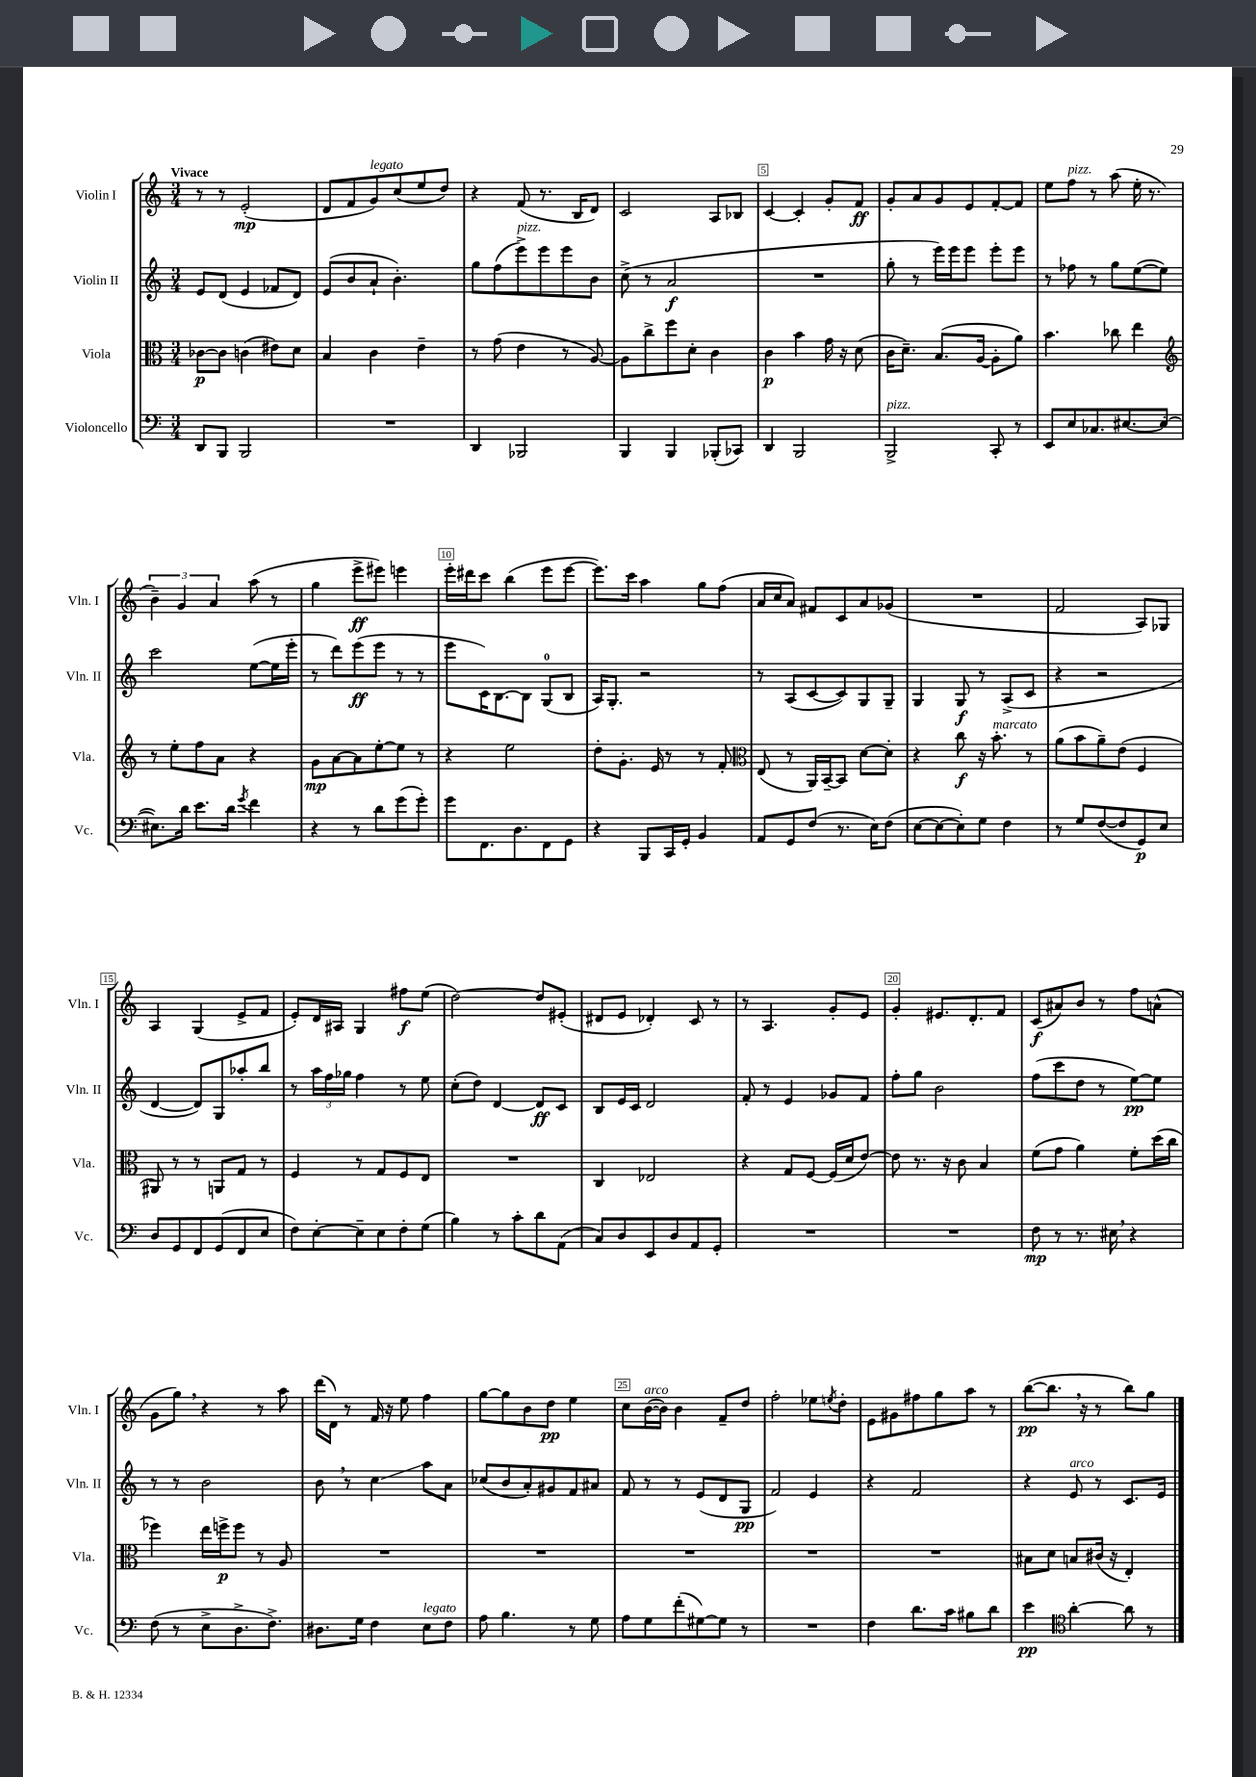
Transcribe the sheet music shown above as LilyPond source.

<<
\new StaffGroup <<
\new Staff = "s0" \with { instrumentName = "Violin I" shortInstrumentName = "Vln. I" } {
    \clef treble \key c \major \numericTimeSignature \time 3/4 \tempo "Vivace"
    r8 r8 e'2-.\mp( |
    d'8 f'8 g'8^\markup { \italic "legato" }) c''8( e''8 d''8) |
    r4 f'8( r8. b16 d'8) |
    c'2 a8 bes8 |
    c'4~ c'4-. g'8-. f'8\ff |
    g'8-. a'8 g'8 e'8 f'8~-. f'8 |
    e''8 f''8^\markup { \italic "pizz." } r8 a''8( e''16-. r8. |
    \tuplet 3/2 { b'4--) g'4 a'4 } a''8( r8 |
    g''4 e'''8->\ff eis'''8) e'''4 |
    e'''16-. dis'''16 c'''8 b''4( e'''8 e'''8~ |
    e'''8.) c'''16 a''4 g''8 f''8( |
    a'16 c''16 a'8) fis'8 c'8 a'8 ges'8( |
    R2. |
    f'2 a8) ges8 |
    a4 g4( e'8-> f'8 |
    e'8-.) d'16 ais16 g4 fis''8\f e''8( |
    d''2~) d''8 eis'8-.( |
    dis'8 e'8 des'4-.) c'8 r8 |
    r8 a4. g'8-. e'8 |
    g'4-. eis'8. d'8.-. f'8 |
    c'8\f( ais'8) b'8 r8 f''8 a'8-^( |
    g'8 g''8) \breathe r4 r8 a''8 |
    d'''16( d'16) r8 f'16 r16 e''8 f''4 |
    g''8~ g''8 b'8 d''8\pp e''4 |
    c''8 b'16~^\markup { \italic "arco" }( b'16) b'4 f'8-- d''8 |
    f''2-. ees''8 \acciaccatura { e''8 } d''8-. |
    e'8 gis'8 fis''8 g''8 a''8 r8 |
    b''8~\pp( b''8. \breathe r16 r8 b''8) g''8 \bar "|." |
}
\new Staff = "s1" \with { instrumentName = "Violin II" shortInstrumentName = "Vln. II" } {
    \clef treble \key c \major \numericTimeSignature \time 3/4
    e'8 d'8( e'4 fes'8 d'8) |
    e'8( b'8 a'8-! b'4.-.) |
    g''8 f''8( e'''8->^\markup { \italic "pizz." }) e'''8 e'''8 b'8 |
    c''8->( r8 a'2\f |
    R2. |
    g''8-. r8 e'''16) e'''16 e'''8 e'''8-. e'''8 |
    r8 fes''8 r8 g''8 e''8~( e''8) |
    c'''2 e''8~( e''16 e'''16-. |
    r8 d'''8) e'''8\ff( e'''8 r8 r8 |
    e'''8 c'16) b8.~ b8 g8-0( b8 |
    a16) g8.-. r2 |
    r8 a8( c'8~ c'8) g8 g8-- |
    g4 g8\f r8 a8->( c'8 |
    r4 r2 |
    d'4~ d'8) g8 aes''8-. b''8 |
    r8 \tuplet 3/2 { a''16 f''16 ges''16 } f''4 r8 e''8 |
    c''8-.( d''8) d'4~ d'8\ff c'8 |
    b8 e'16 c'16 d'2 |
    f'8-. r8 e'4 ges'8 f'8 |
    f''8-. g''8 b'2 |
    f''8( c'''8 d''8 r8 e''8~\pp) e''8 |
    r8 r8 b'2 |
    b'8 \breathe r8 c''4\glissando a''8 a'8 |
    ces''8( b'8 a'8-.) gis'8 f'8 ais'8 |
    f'8 r8 r8 e'8( d'8 g8\pp |
    f'2) e'4 |
    r4 f'2 |
    r4 e'8^\markup { \italic "arco" } r8 c'8. e'16 \bar "|." |
}
\new Staff = "s2" \with { instrumentName = "Viola" shortInstrumentName = "Vla." } {
    \clef alto \key c \major \numericTimeSignature \time 3/4
    ces'8~\p ces'8 c'4( eis'8) d'8 |
    b4 c'4 e'4-- |
    r8 g'8( e'4 r8 a8~) |
    a8 c''8-> f''8 d'8-. c'4 |
    c'4\p b'4 g'16 r16 d'8( |
    c'16 d'8.--) b8.( a16~ a8-. a'8) |
    b'4. ces''8 e''4 |
    \clef treble r8 e''8-. f''8 a'8 r4 |
    g'8\mp a'8~ a'8 e''8~-. e''8 r8 |
    r4 e''2 |
    d''8-. g'8.-. e'16 r8 r8 f'8-. |
    \clef alto e8( r8 a,16) b,16~-- b,8 d'8~ d'8-. |
    r4 c''8\f r16 b'8.-.^\markup { \italic "marcato" } r8 |
    a'8( b'8 a'8--) e'8( f4 |
    ais,8) r8 r8 a,8 g8 r8 |
    f4 r8 g8 f8 e8 |
    R2. |
    c4 ees2 |
    r4 g8 f8~ f16( d'16 e'8~) |
    e'8 r8. r16 c'8 b4 |
    f'8( g'8 a'4) f'8-. d''16( c''16 |
    fes''4) e''16 f''16->\p f''8 r8 a8 |
    R2. |
    R2. |
    R2. |
    R2. |
    R2. |
    bis8 d'8 b8 cis'16( r16 e4-.) \bar "|." |
}
\new Staff = "s3" \with { instrumentName = "Violoncello" shortInstrumentName = "Vc." } {
    \clef bass \key c \major \numericTimeSignature \time 3/4
    d,8 b,,8 b,,2 |
    R2. |
    d,4 bes,,2 |
    b,,4 b,,4 bes,,8-.( ces,8) |
    d,4 b,,2 |
    b,,2->^\markup { \italic "pizz." } c,8-. r8 |
    e,8 e8 ces8. eis8.~ eis8~( |
    eis8.) d'16 e'8. d'16 \acciaccatura { g'8 } f'4 |
    r4 r8 d'8 g'8( g'8-.) |
    g'8 f,8. d8. f,8 g,8 |
    r4 b,,8 c,16 g,16-. b,4 |
    a,8 g,8 f8( r8. e16) f8( |
    e8~ e8~ e8-.) g8 f4 |
    r8 g8 f8~( f8 g,8\p) e8 |
    d8 g,8 f,8 g,8( f,8 e8 |
    f8) e8~-. e8-- e8 f8-. g8( |
    b4) r8 c'8-. d'8 a,8( |
    c8) d8 e,8 d8 a,8 g,8-. |
    R2. |
    R2. |
    f8\mp r8 r8. eis16 \breathe r4 |
    f8( r8 e8-> d8.-> f8.->) |
    dis8. g16 f4 e8^\markup { \italic "legato" } f8 |
    a8 b4. r8 g8 |
    a8 g8 f'8-.( gis8~) gis8 r8 |
    R2. |
    f4 d'8. c'16 bis8 d'8 |
    e'4\pp \clef tenor a'4~-. a'8 r8 \bar "|." |
}
>>
>>
\layout { \context { \Score \override BarNumber.break-visibility = ##(#f #t #t) barNumberVisibility = #(every-nth-bar-number-visible 5) \override BarNumber.stencil = #(make-stencil-boxer 0.1 0.3 ly:text-interface::print) } }
